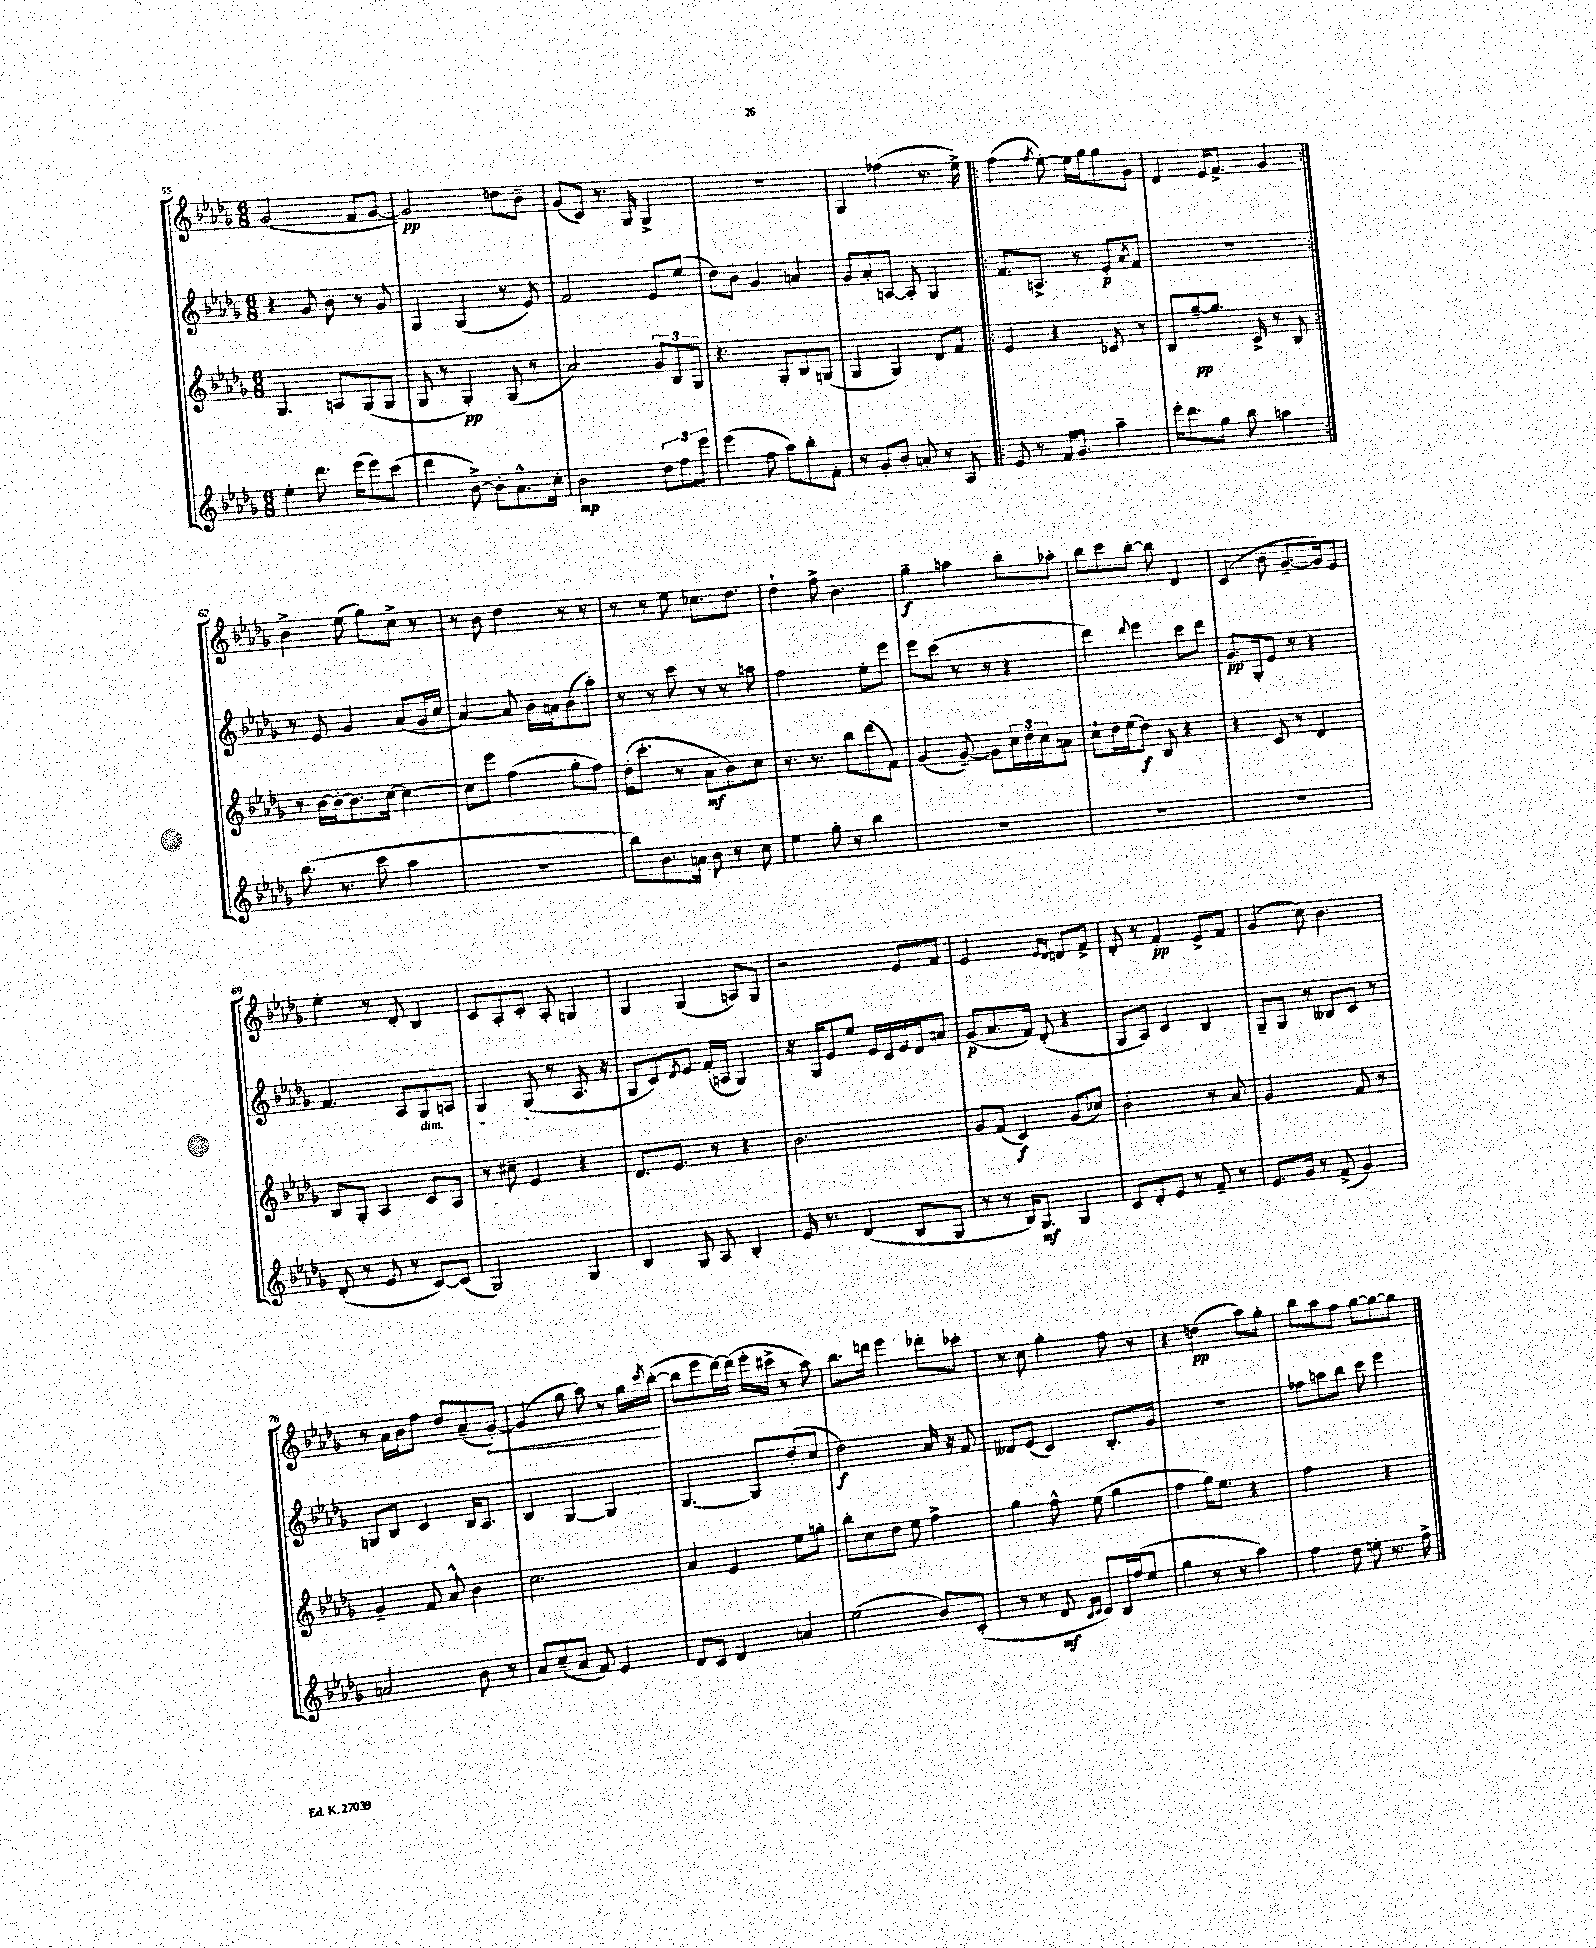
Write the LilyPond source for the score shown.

<<
\new StaffGroup <<
\new Staff = "s0" {
    \clef treble \key des \major \numericTimeSignature \time 6/8
    ges'2( f'8 ges'8~ |
    ges'2\pp) d''8 bes'8-- |
    ges'8( c'8) r8. ges16 ges4-> |
    R2. |
    ges4 fes''4( r8. ees''16->) |
    \repeat volta 2 { f''4( \acciaccatura { f''8 } ees''8~-.) ees''16 ges''16 ges''8 ges'8 |
    des'4 ees'16 f'8.-> ges'4 | }
    bes'4-> ees''8( ges''8) c''8-> r8 |
    r8 bes'8 des''4 r8 r8 |
    r8 r8 ees''8 ces''8. des''8. |
    des''4-! f''8-> bes'4. |
    ges''4--\f a''4 bes''8-. aes''8-. |
    bes''8 c'''8 bes''8~-. bes''8 des'4 |
    c'4( bes'8 ges'8.~-- ges'16) ees'8 |
    ees''4-. r8 des'8-. bes4 |
    c'8 aes8-. c'8-. aes8-. g4 |
    ges4 ges4( a8) ges8 |
    r2 ees'8 f'8 |
    ees'2 \grace { ees'16 des'16 } d'8 f'8-> |
    des'8-. r8 f'4-.\pp ees'8-> f'8 |
    ges'4( c''8) bes'4. |
    r8 aes'16 bes'16 f''8 des''8 aes'8--( \once \override Hairpin.circled-tip = ##t ges'8~-.\<) |
    ges'4( ges''8 aes''8) r8 ges''16 \acciaccatura { c'''8 } bes''16~-.\!( |
    bes''8 ees'''8 des'''16~) des'''16( ees'''16-. cis'''16-> r8 aes''8) |
    bes''8. d'''16 ees'''4 des'''8-. ces'''8-. |
    r8 c''8 ges''4-. f''8 r8 |
    r4 d''4\pp( aes''8) ges''8-. |
    bes''8 aes''8 f''8 ges''8~ ges''8~ ges''8 \bar "|." |
}
\new Staff = "s1" {
    \clef treble \key des \major \numericTimeSignature \time 6/8
    r4 ges'8 bes'8 r8 ges'8 |
    ges4 ges4( r8 ees'8) |
    f'2 ees'8 ees''8( |
    des''8) bes'8 ges'4 a'4 |
    ges'8 aes'8-. a8~ a8-. ges4 |
    \repeat volta 2 { f'8. a8.-> r8 ees'8-.\p \acciaccatura { aes'8 } f'8 |
    R2. | }
    r8 ees'8 ges'4 aes'8( ges'16 c''16 |
    aes'4~) aes'8 bes'16 a'16 bes'8( aes''8-.) |
    r8 r8 c'''8 r8 r8 a''8 |
    f''2 ees''8-. ees'''8 |
    ees'''8 c'''8( r8 r8 r4 |
    des'''4) \appoggiatura { des'''8 } ees'''4 c'''8 des'''8 |
    ges'8.\pp ges16-. ees'8 r8 r4 |
    f'4. aes8 ges8\dim a8 |
    ges4 ges8( r8 aes8. r16 |
    ges8\! c'8) \acciaccatura { des'8 } ees'8 f'16-.( a16 ges4) |
    r16 ges16 ees'8 ees''8 ees'16 c'16 ees'16 des'16 a'8 |
    ges'8\p( aes'8. f'16) des'8-.( r4 |
    ges8 aes8) c'4 bes4 |
    ges8-- ges8 r8 beses8 c'8 r8 |
    g8 bes8 c'4 bes16 aes8. |
    bes4 ges4~ ges4 |
    ges4.~ ges8 des''8-.( c''8 |
    des''2\f) aes'16 r16 f'8 |
    deses'8 ees'8( c'4) bes8.-. ges'16 |
    R2. |
    fes''8 a''8 bes''8 c'''8 ees'''4 \bar "|." |
}
\new Staff = "s2" {
    \clef treble \key des \major \numericTimeSignature \time 6/8
    ges4. a8 ges8( ges8 |
    ges8 r8 ges4-.\pp) ges8( r8 |
    aes'2) \tuplet 3/2 { ges'8 bes8 ges8 } |
    r4. ges8-. bes8 g8( |
    ges4 ges4) des'8 f'8 |
    \repeat volta 2 { ees'4 r4 ces'8 r8 |
    bes8 ges''8~--\pp ges''8. c'16-> r8 bes8 | }
    r8 bes'16~ bes'16~-. bes'8. c''16~ c''4~ |
    c''8 ees'''8 f''4( ges''8-. f''8) |
    des''16-.( c'''8.-. r8 aes'8\mf bes'8) c''8 |
    r8. r8. bes''8 des'''8( f'8) |
    ges'4( ges'8~--) ges'8 \tuplet 3/2 { c''16 des''16 c''16 } a'8 |
    c''8-! des''16 ees''16( des''8\f) bes8 r4 |
    r4 c'8 r8 des'4 |
    bes8 ges8-. aes4 c'8 aes8 |
    r8 cis''8-- ees'4 r4 |
    des'8. ees'8. r8 r4 |
    bes'2. |
    ges'8 f'8( c'4\f) ges'8( ces''8) |
    bes'2-. r8 aes'8 |
    ges'2 f'8 r8 |
    ges'4-- f'8 aes'8-^ bes'4 |
    c''2. |
    aes'4 ees'4 ees''8 g''8-. |
    bes''8-. c''8 des''8 ees''8 f''4-> |
    ges''4 f''8-^ ees''8( ges''4 |
    f''4 ges''16) ees''8. r4 |
    f''2 r4 \bar "|." |
}
\new Staff = "s3" {
    \clef treble \key des \major \numericTimeSignature \time 6/8
    ees''4-. des'''8. ees'''16( ees'''8) c'''8( |
    des'''4 bes'8~->) bes'8-. aes'8.-^ c''16-. |
    bes'2\mp \tuplet 3/2 { des''8 f''8 ees'''8 } |
    ees'''4( f''8 aes''8) bes''8-. f'8-. |
    r8 ges'8-. bes'8-. a'8-. r8 aes8 |
    \repeat volta 2 { ees'8 r8 f'16 ges'8. aes''4-- |
    ees'''16-. des'''8. ges''8 bes''8 a''4 | }
    bes''8.( r8. c'''8 aes''4 |
    R2. |
    bes''8) bes'8. a'16 bes'8 r8 c''8 |
    ees''4 ges''8-. r8 bes''4 |
    R2. |
    R2. |
    R2. |
    des'8-.( r8 ees'8 r8 c'8~) c'8( |
    ges2) ges4 |
    bes4 ges8 aes8 bes4-. |
    ees'16 r8. des'4( bes8 ges8 |
    r8 r8 bes16) ges8.\mf ges4 |
    c'8 des'8-. ees'8 r8 f'8-- r8 |
    ees'8. ges'16 r8 f'8->( ges'4) |
    a'2 bes'8 r8 |
    aes'8 c''8--( aes'8 f'8) ees'4 |
    des'8 c'8 des'4 a'4 |
    ees''2( bes'8) c'8-.( |
    r8 r8 des'8\mf \grace { bes16 c'16 } c'8) bes16 f''16( ees''8 |
    ges''4 r8 r8 aes''4) |
    f''4 des''8 e''8-. r8. f''16-> \bar "|." |
}
>>
>>
\layout { \context { \Score currentBarNumber = #55 } }
